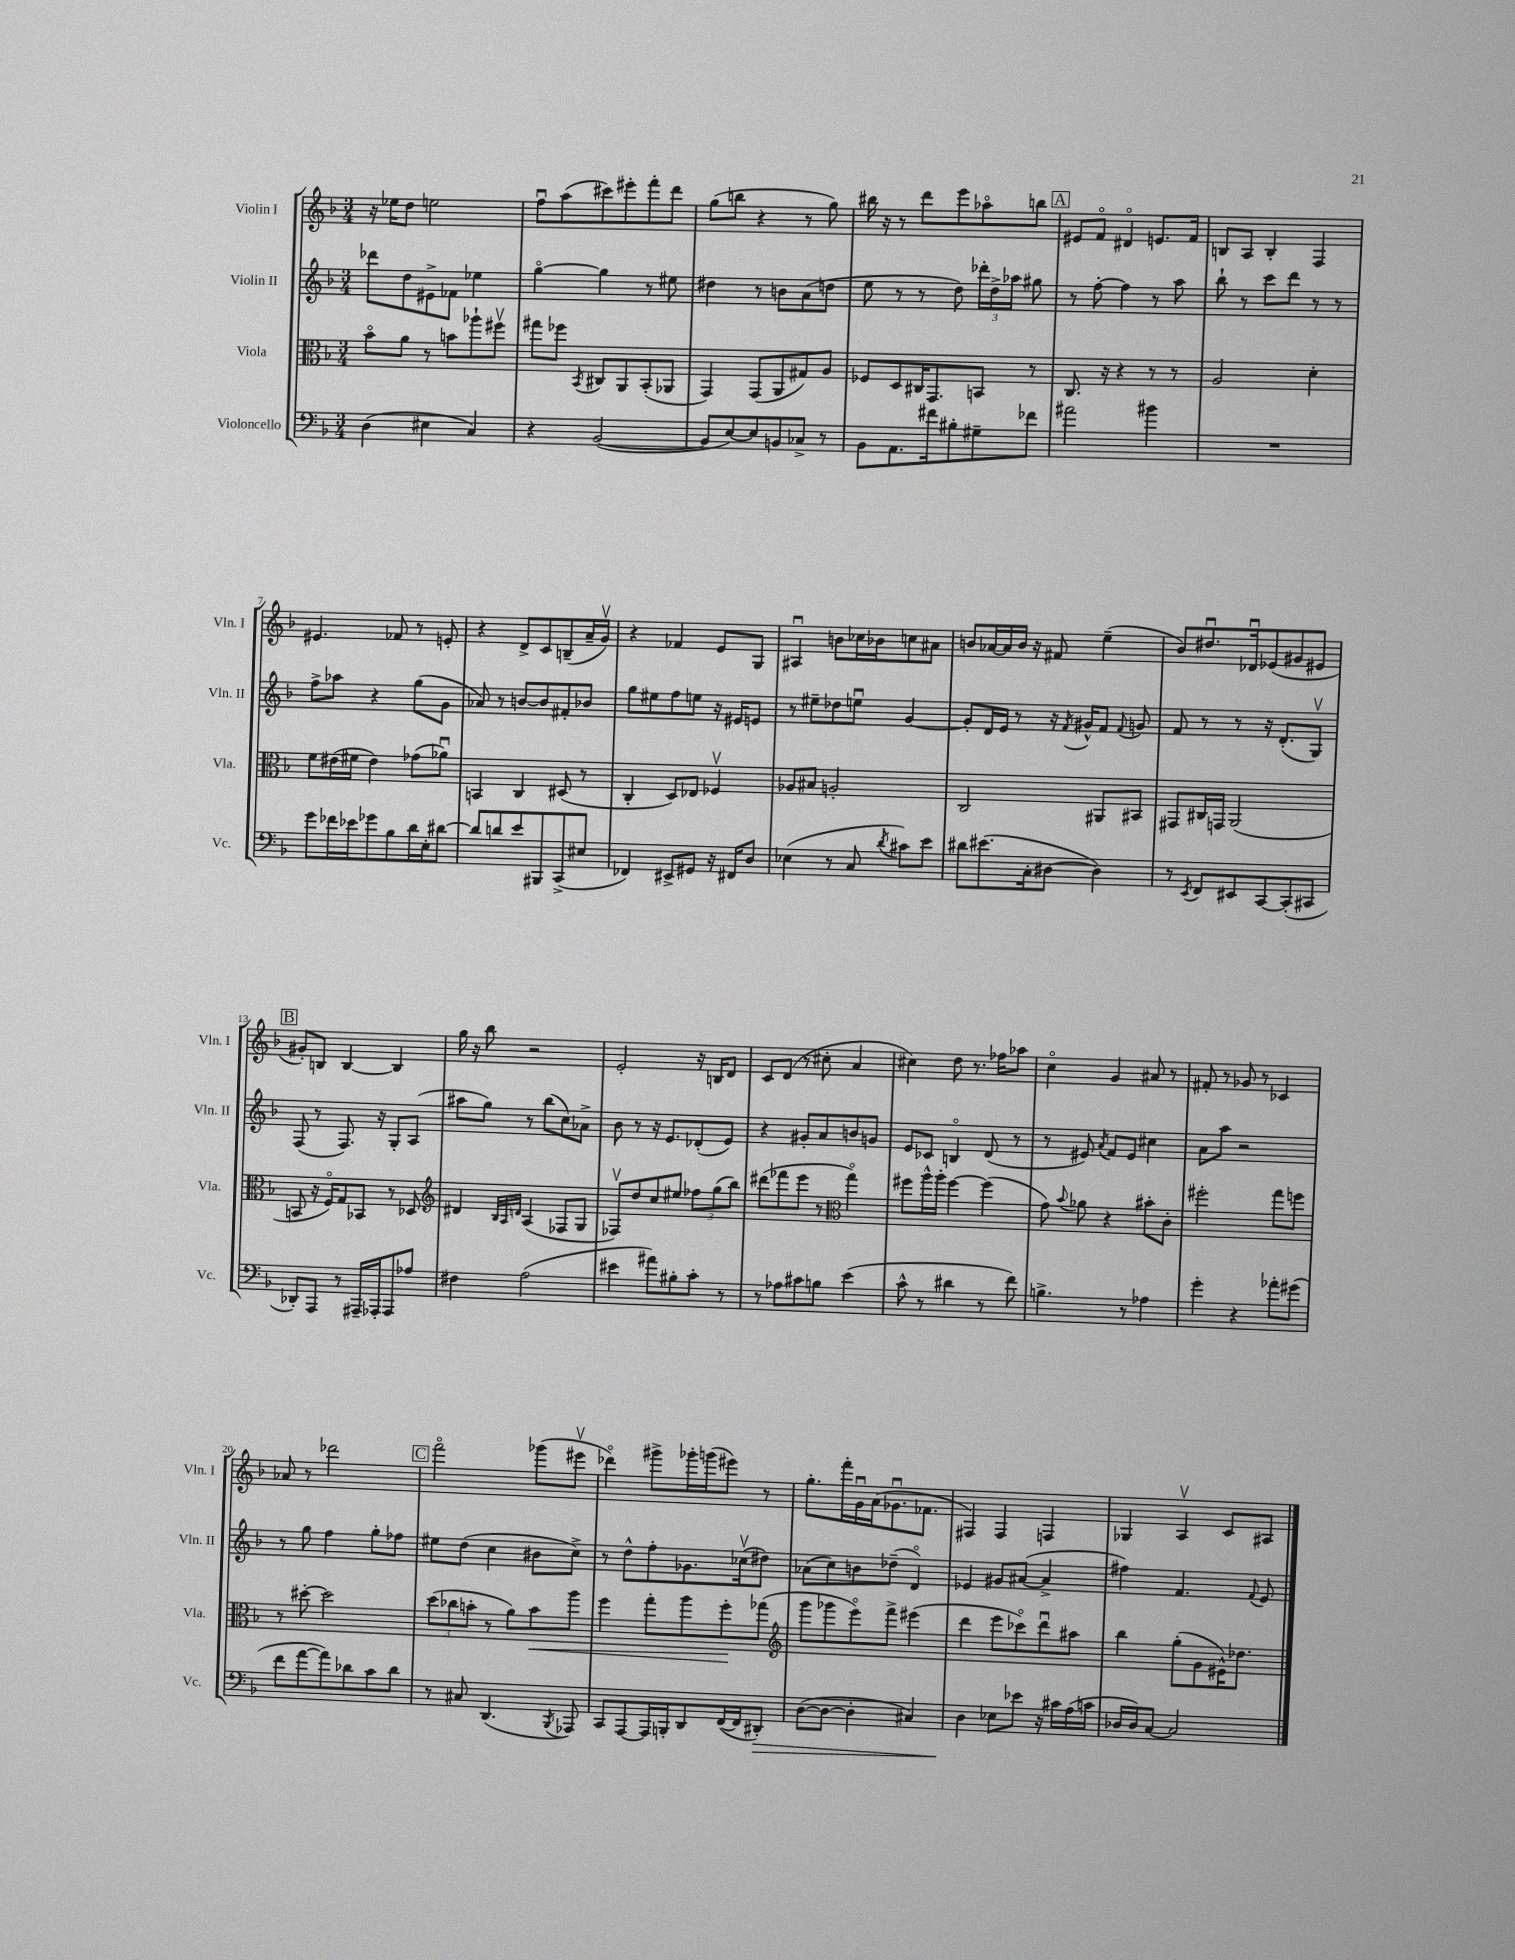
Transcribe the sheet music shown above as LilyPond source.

<<
\new StaffGroup <<
\new Staff = "s0" \with { instrumentName = "Violin I" shortInstrumentName = "Vln. I" } {
    \clef treble \key f \major \numericTimeSignature \time 3/4
    \autoBeamOff r16 ees''16[ d''8] e''2 |
    f''8[\downbow a''8( cis'''8) eis'''8-. f'''8-. d'''8] |
    g''8[( b''8] r4 r8 g''8) |
    bis''16 r16 r8 d'''8[ e'''8 aes''8\flageolet b''8] |
    \mark \markup { \box "A" } eis'8[ f'8]\flageolet dis'4\flageolet e'8.[ f'16] |
    b8[ a8] b4-. f4 |
    eis'4. fes'8 r8 e'8-. |
    r4 d'8[-> c'8 b8--( a'16-- g'16]\upbow) |
    r4 fes'4 e'8[ g8] |
    ais4\downbow b'8[ ces''16 bes'16 c''8 ais'8] |
    b'8[ aes'16~ aes'16 b'16] r16 fis'8 e''4--( |
    bes'8[) dis''8.\downbow des'16\downbow ees'8( gis'8 eis'8] |
    \mark \markup { \box "B" } gis'8[-.) b8] b4~ b4 |
    g''16 r16 bes''8 r2 |
    e'2-. r16 b16[ d'8] |
    c'8[ d'8]( r8 cis''8-. a'4 |
    cis''4) d''8 r8. fes''16[ aes''8] |
    c''4\flageolet g'4 ais'8 r8 |
    fis'8-. r8 ges'8 r8 ces'4 |
    aes'8 r8 des'''2 |
    \mark \markup { \box "C" } f'''2\flageolet ges'''8[( eis'''8]\upbow |
    des'''4\flageolet) gis'''8[-> ges'''16-. g'''16( eis'''8]) r8 |
    g''8.[-. f'''16-. g'16\downbow a'16( ges'8.\downbow fes'8.] |
    fis4) fis4 f4 |
    ges4 a4\upbow c'8[ ais8] \bar "|." |
}
\new Staff = "s1" \with { instrumentName = "Violin II" shortInstrumentName = "Vln. II" } {
    \clef treble \key f \major \numericTimeSignature \time 3/4
    \autoBeamOff des'''8[ d''8 eis'8-> fes'8] ees''4 |
    g''4~\flageolet g''4 r8 eis''8 |
    dis''4 r8 b'8[ a'8( d''8] |
    e''8 r8 r8 d''8) \tuplet 3/2 { des'''16[-. d''16-> aes''16] } gis''8 |
    \mark \markup { \box "A" } r8 f''8~-. f''4 r8 a''8 |
    bes''8-! r8 c'''8[ d'''8] r8 r8 |
    f''8[-> aes''8] r4 g''8[( g'8] |
    aes'8) r8 b'8[~ b'8 fis'8-. bes'8] |
    g''8[ eis''8 f''8 e''8] r16 eis'16[ e'8] |
    r8 eis''8[-- des''8 e''8]\downbow g'4~ |
    g'8[-. d'16 e'16] r8 r16 \acciaccatura { f'8 } gis'16[-^ f'8] \appoggiatura { f'8 } g'8 |
    f'8 r8 r8 r16 d'8.[-.( g8]\upbow) |
    \mark \markup { \box "B" } f8( r8 f8.) r16 g8[-. a8]( |
    ais''8[ g''8]) r8 bes''8[( c''8) aes'8]-> |
    bes'8 r8 r16 e'8.[ des'8-.( e'8]) |
    r4 gis'8[-. a'8 b'8 g'8] |
    e'8[ ces'8] b4\flageolet d'8( r8 |
    r8 eis'8) \acciaccatura { a'8 } f'8[ eis'8] cis''4 |
    a'8[ a''8] r2 |
    r8 g''8 f''4 g''8[-. fes''8] |
    \mark \markup { \box "C" } eis''8[ d''8]( c''4 bis'8[ c''8]->) |
    r8 d''8[-^ f''8-. ges'8. ces''16\upbow( dis''8]) |
    aes'8[( c''8) b'8 des''8]--( d'4\flageolet) |
    ees'4 gis'8[ ais'8]~( ais'4-> |
    fis''4) f'4. \appoggiatura { f'8 } e'8 \bar "|." |
}
\new Staff = "s2" \with { instrumentName = "Viola" shortInstrumentName = "Vla." } {
    \clef alto \key f \major \numericTimeSignature \time 3/4
    \autoBeamOff bes'8[\flageolet a'8] r8 b'8[ aes''8-! fis''8]\upbow |
    gis''8[ fes''8] \acciaccatura { bes,8 } cis8[ a,8 bes,8-.( aes,8] |
    g,4) g,8[( a,8 gis8) a8] |
    fes8[ d8 cis16 g,8. b,8] r8 |
    \mark \markup { \box "A" } c8. r16 r4 r8 r8 |
    a2 d'4-. |
    f'8[ eis'16( fis'16] eis'4) ges'8[( aes'8]\downbow) |
    b,4 c4 dis8( r8 |
    c4-. d8[) ees8] fes4\upbow |
    aes8[ bis8] a2-. |
    c2 ais,8[ bis,8] |
    gis,8[ cis16 g,16] a,2( |
    \mark \markup { \box "B" } b,8 r16 f16[\flageolet) g8 bes,8] r8 des8 |
    \clef treble dis'4 \grace { bes32[ a32 d'32] } a4( fes8[ g8] |
    fes8[\upbow) d''8 c''8 eis''8] \tuplet 3/2 { fes''8[ g''8( bes''8]) } |
    dis'''8[( fes'''8 e'''8] r8 \clef alto g''4\flageolet) |
    fis''8[ a''16-^ a''16]-. fis''4~ fis''4( |
    g'8) \appoggiatura { bes'8 } aes'8 r4 bis'8[-. c'8]-. |
    fis''2-. g''8[ f''8] |
    r8 dis''8~-. dis''2 |
    \mark \markup { \box "C" } \tuplet 3/2 { d''8[( ces''8 b'8]-. } r8 a'8[) b'8\< a''8] |
    f''4 g''8[-. a''8 f''8-.\! ges''8]( |
    \clef treble g'''8[ ges'''8 e'''8\flageolet) f'''8]-> eis'''4( |
    d'''4 e'''8[ ces'''8\flageolet) d'''8\downbow ais''8] |
    bes''4 g''8[-.( g'8 eis'16-^) des''8.] \bar "|." |
}
\new Staff = "s3" \with { instrumentName = "Violoncello" shortInstrumentName = "Vc." } {
    \clef bass \key f \major \numericTimeSignature \time 3/4
    \autoBeamOff d4( eis4 c4) |
    r4 bes,2~( |
    bes,8[ e8~) e8 b,8 ces8]-> r8 |
    bes,8[ a,8. fis'16 bis8-. gis8-- fes'8] |
    \mark \markup { \box "A" } ais'2 bis'4 |
    R2. |
    g'8[ fes'16 ees'16 ges'8 bes8 d'16 e16-. dis'8]~ |
    dis'8[ d'8 e'8 bis,,8 c,8->( eis8] |
    fes,4) eis,8[-> gis,8] r16 fis,16[ d8] |
    ees4( r8 c8 \acciaccatura { d'8 } cis'8[) e'8] |
    dis'8[ eis'8.( c16-. dis8]~ dis4) |
    r8 \acciaccatura { e,8 } f,8[ eis,8 c,8~ c,8-.( cis,8] |
    \mark \markup { \box "B" } des,8[-.) a,,8] r8 ais,,16[-- aes,,16-. aes,,8 aes8] |
    fis4 a2( |
    eis'4 ais'8[) bis8-. c'8]-. r8 |
    r8 aes8[ cis'8 b8] e'4( |
    c'8-^ r8 dis'4 r8 f'8) |
    b4.-> r8 aes4 |
    g'4-. r4 aes'8[-. gis'8]( |
    f'8[ a'8~ a'8) des'8 c'8 des'8] |
    \mark \markup { \box "C" } r8 cis8 d,4.( \acciaccatura { bes,,8 } aes,,8) |
    c,8[ a,,8~ a,,16 b,,16-. d,8 f,16~( f,16 dis,8]-.\>) |
    d8[~( d8]~ d4-. cis4) |
    d4\! ees8[ ees'8] r16 cis'16[ a16( c'16] |
    des16[ des16) c8]~ c2 \bar "|." |
}
>>
>>
